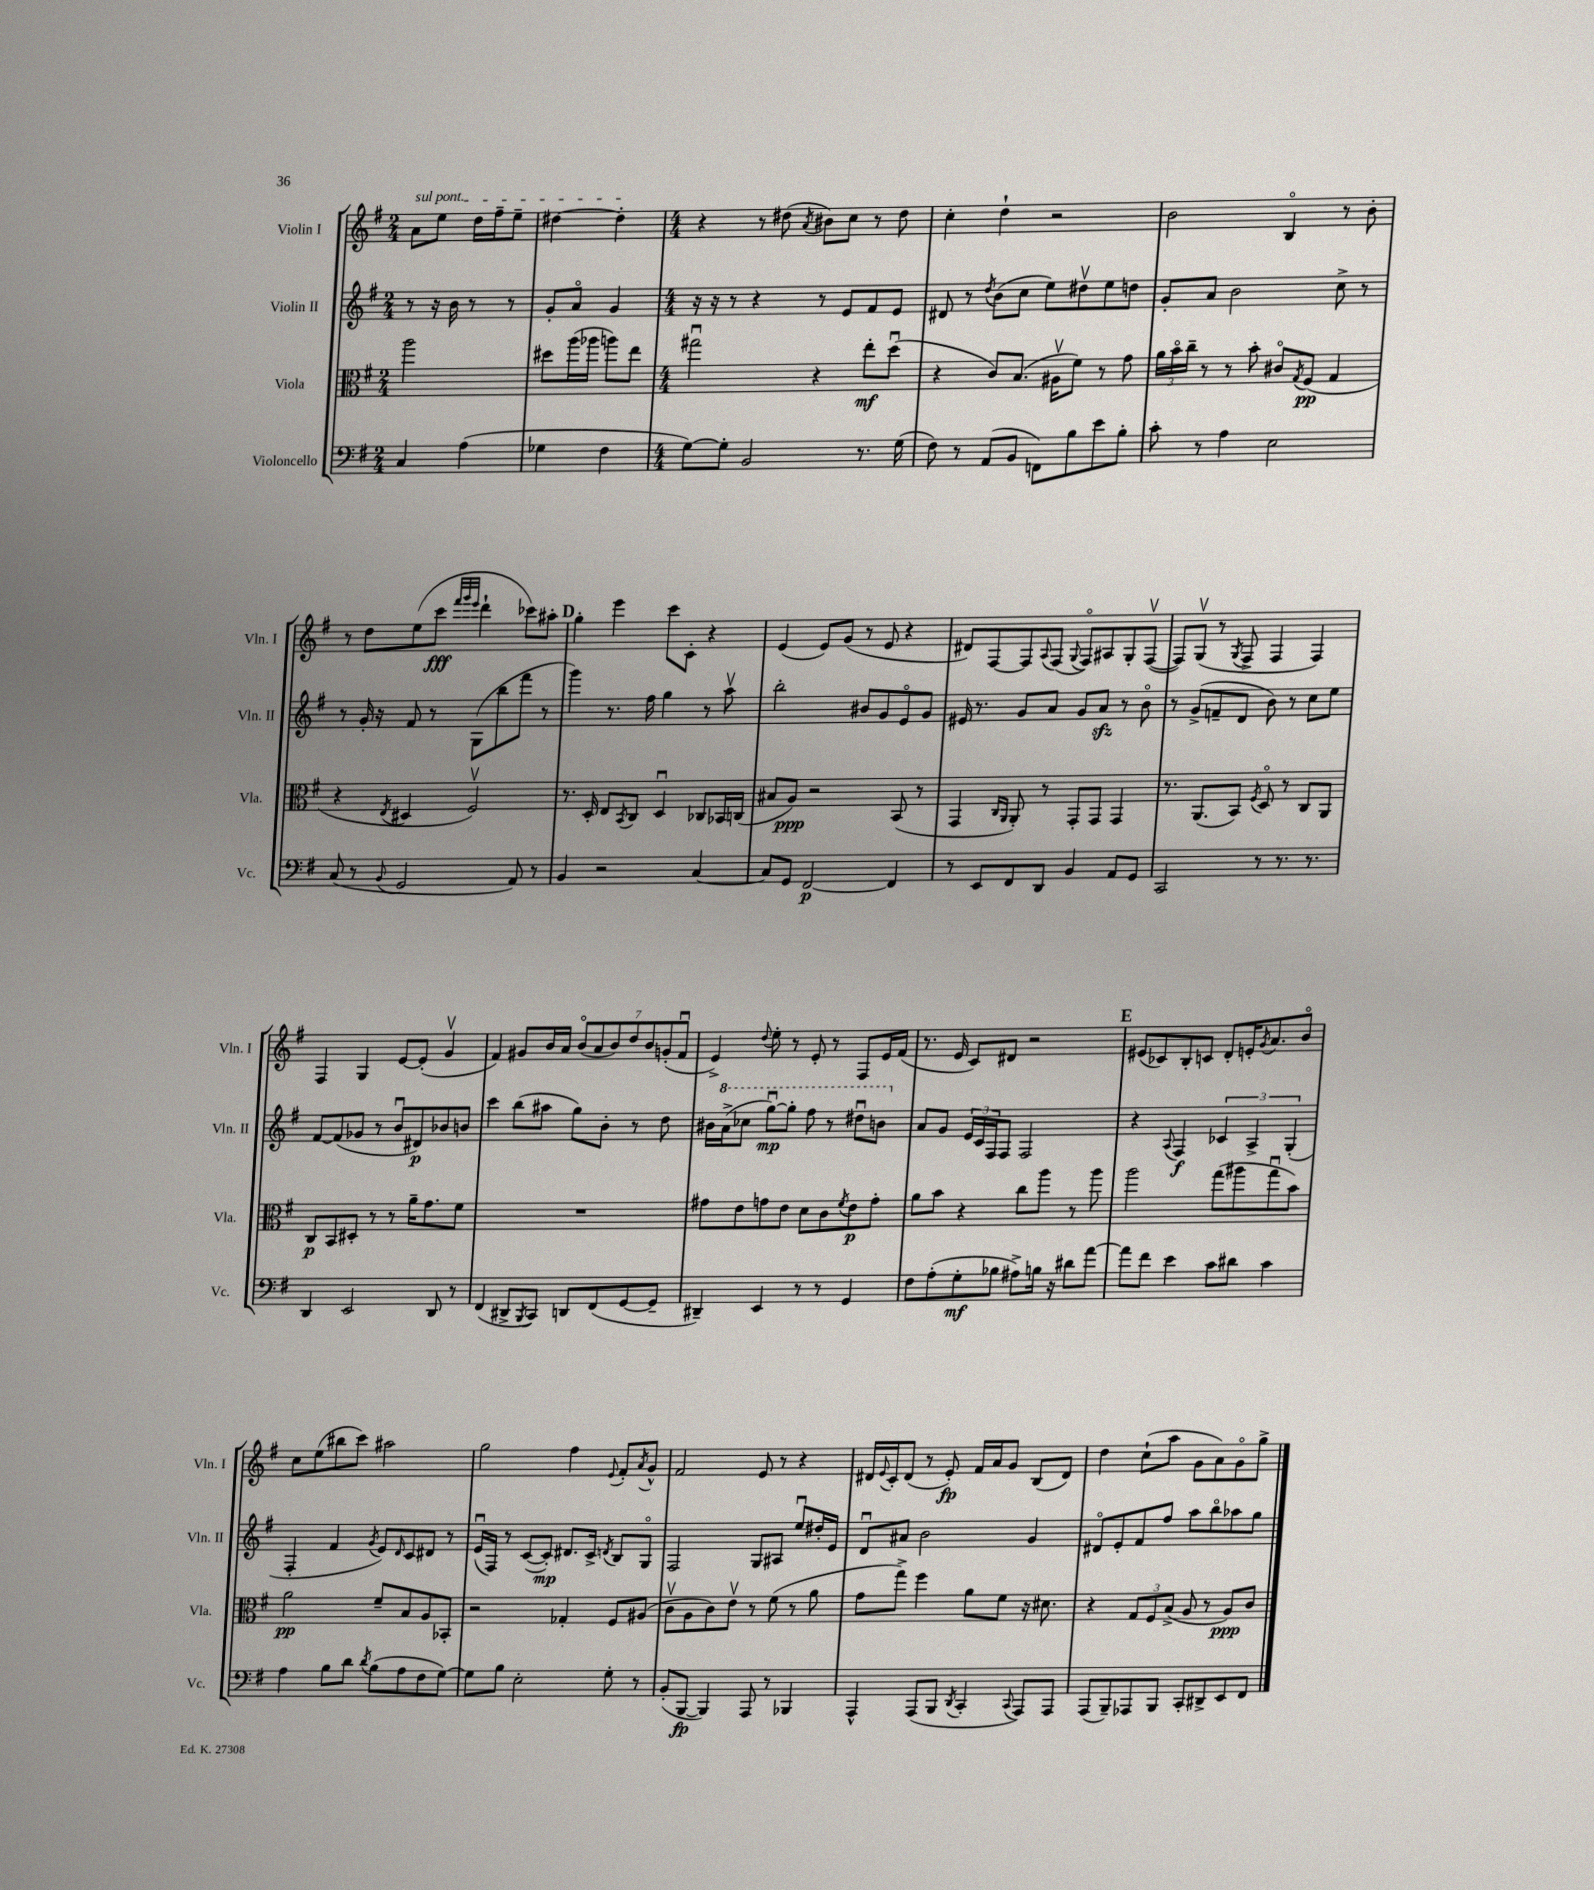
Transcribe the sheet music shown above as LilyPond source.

<<
\new StaffGroup <<
\new Staff = "s0" \with { instrumentName = "Violin I" shortInstrumentName = "Vln. I" } {
    \clef treble \key g \major \numericTimeSignature \time 2/4
    \once \override TextSpanner.bound-details.left.text = \markup { \italic "sul pont." } a'8\startTextSpan e''8 d''16 fis''16-- e''8-- |
    dis''4~ dis''4-.\stopTextSpan |
    \numericTimeSignature \time 4/4 r4 r8 dis''8( \acciaccatura { a'8 } bis'8) c''8 r8 dis''8 |
    c''4-. d''4-! r2 |
    b'2 b4\flageolet r8 b'8-. |
    r8 d''8 e''8( c'''8\fff \grace { fis'''32 g'''32 e'''32 } d'''4-! ces'''8) ais''8-. |
    \mark \markup { \bold "D" } g''4-. e'''4 c'''8 c'8-. r4 |
    e'4( e'8) g'8( r8 e'8 r4 |
    dis'8) fis8~ fis8 \appoggiatura { a8 } fis8( \appoggiatura { g8 } fis8\flageolet) ais8 g8-. fis8~\upbow( |
    fis8) g8\upbow( r8 \acciaccatura { g8 } fis8-> fis4 fis4) |
    fis4 g4 e'8~ e'8-.( g'4\upbow |
    fis'4) gis'8 b'16 a'16 \tuplet 7/4 { b'8\flageolet( a'8 b'8) d''8 b'8 g'8-.( fis'8\downbow } |
    e'4->) \appoggiatura { d''8 } e''8-. r8 e'8-. r8 fis8 e'16 fis'16( |
    r8. e'16 c'8) dis'8 r2 |
    \mark \markup { \bold "E" } eis'8( ces'8) b8-. c'8 d'8-. e'16-. \acciaccatura { g'8 } a'8. b'8\flageolet |
    c''8 e''8( bis''8 c'''8) ais''2 |
    g''2 fis''4 \appoggiatura { e'8 } fis'8-. \acciaccatura { a'8 } g'8-^ |
    fis'2 e'8 r8 r4 |
    dis'16 \appoggiatura { e'8 } c'16-. dis'8( r8 e'8-.\fp) fis'16 a'16 g'8 b8( dis'8) |
    d''4 c''8-!( a''8 g'8 a'8) g'8\flageolet g''8-> \bar "|." |
}
\new Staff = "s1" \with { instrumentName = "Violin II" shortInstrumentName = "Vln. II" } {
    \clef treble \key g \major \numericTimeSignature \time 2/4
    r8 r16 b'16 r8 r8 |
    g'8-. a'8\flageolet g'4 |
    \numericTimeSignature \time 4/4 r16 r16 r8 r4 r8 e'8 fis'8 e'8 |
    dis'8 r8 \acciaccatura { d''8 } b'8( c''8 e''8) dis''8\upbow e''8 d''8 |
    g'8-. a'8 b'2 c''8-> r8 |
    r8 g'16-. r16 fis'8 r8 g8( b''8 fis'''8 r8 |
    \mark \markup { \bold "D" } g'''4) r8. fis''16 g''4 r8 a''8\upbow |
    b''2-. bis'8 g'8 e'8\flageolet g'8 |
    eis'16 r8. g'8 a'8 g'8 a'8\sfz r8 b'8\flageolet |
    r8 g'8->( f'8-- d'8 b'8) r8 c''8 e''8 |
    fis'8~ fis'8( ges'8 r8 b'8\downbow dis'8\p) bes'8 b'8 |
    c'''4 b''8( ais''8 g''8) b'8-. r8 d''8 |
    bis'16 \ottava #1 a''16->( ces'''8 g'''8~\downbow\mp) g'''8-. fis'''8 r8 dis'''8\downbow b''!8 \ottava #0 |
    a'8 g'8 \tuplet 3/2 { e'16 c'16 fis16 } fis8 fis2 |
    \mark \markup { \bold "E" } r4 \appoggiatura { a8 } fis4\f \tuplet 3/2 { ces'4 a4-> g4-.( } |
    fis4-. fis'4 \acciaccatura { g'8 } e'8) \grace { d'16 } c'8 dis'8 r8 |
    e'16\downbow( fis16) r8 c'8~( c'8-.\mp) dis'8. c'16-> \acciaccatura { d'8 } b8 g8\flageolet |
    fis2 g8 ais8 e''8\downbow dis''16-. e'16 |
    d'8\downbow ais'8 b'2 g'4 |
    dis'8\flageolet e'8-. fis'8 fis''8 a''8 b''8\flageolet aes''8 g''8 \bar "|." |
}
\new Staff = "s2" \with { instrumentName = "Viola" shortInstrumentName = "Vla." } {
    \clef alto \key g \major \numericTimeSignature \time 2/4
    a''2 |
    dis''8 a''16( aes''16 a''8) e''8 |
    \numericTimeSignature \time 4/4 gis''2\downbow r4 e''8-.\mf d''8\downbow( |
    r4 c'8) b8.( ais16\upbow fis'8) r8 g'8 |
    \tuplet 3/2 { a'16 b'16\flageolet c''16-- } r8 r8 b'8-. cis'8\flageolet \acciaccatura { g8 } fis8\pp( g4 |
    r4 \acciaccatura { e8 } dis4 fis2\upbow) |
    \mark \markup { \bold "D" } r8. d16-. e8 \acciaccatura { b,8 } c8 d4\downbow ces8 bes,16 c16( |
    bis8 a8\ppp) r2 b,8( r8 |
    g,4 \grace { c16 a,16 } a,8-.) r8 g,8-. g,8 g,4 |
    r8. a,8.( b,8) \acciaccatura { fis8 } d8\flageolet r8 c8 a,8 |
    c8\p b,8 dis8-. r8 r8 a'16-- g'8. fis'8 |
    R1 |
    gis'8 e'8 g'8 e'8 d'8 c'8 \acciaccatura { fis'8 } e'8\p g'8-. |
    a'8 b'8 r4 c''8 a''8 r8 a''8 |
    \mark \markup { \bold "E" } a''2 g''8( ais''8 g''8\downbow b'8) |
    a'2\pp fis'8-- b8 a8 bes,8-. |
    r2 ges4-. fis8 ais8( |
    c'8\upbow a8 c'8) e'8\upbow r8 fis'8( r8 a'8 |
    g'8 g''8->) fis''4 a'8 fis'8 r16 dis'8. |
    r4 \tuplet 3/2 { g8 fis8 b8->( } a8 r8 a8\ppp) c'8 \bar "|." |
}
\new Staff = "s3" \with { instrumentName = "Violoncello" shortInstrumentName = "Vc." } {
    \clef bass \key g \major \numericTimeSignature \time 2/4
    c4 a4( |
    ges4 fis4 |
    \numericTimeSignature \time 4/4 g8~) g8-. b,2 r8. g16( |
    fis8) r8 a,8( b,8 f,8) b8 e'8 b8-. |
    c'8-. r8 a4 e2 |
    c8( r8 \appoggiatura { b,8 } g,2 a,8) r8 |
    \mark \markup { \bold "D" } b,4 r2 c4~ |
    c8 g,8 fis,2~\p fis,4 |
    r8 e,8 fis,8 d,8 b,4 a,8 g,8 |
    c,2 r8 r8. r8. |
    d,4 e,2 d,8 r8 |
    fis,4( dis,8-> \acciaccatura { b,,8 } c,8) d,8 fis,8( g,8~ g,8-- |
    dis,4--) e,4 r8 r8 g,4 |
    fis8 a8-.( g8-.\mf bes8 ais8->) b16 r16 dis'8 a'8~ |
    \mark \markup { \bold "E" } a'8 fis'8 e'4 c'8 dis'8 c'4 |
    a4 b8 d'8 \acciaccatura { d'8 } b8( a8 fis8 g8~) |
    g8 b8 e2-. g8-. r8 |
    b,8-.( b,,8~\fp b,,4) a,,8 r8 bes,,4 |
    a,,4-^ a,,8( b,,8 \acciaccatura { d,8 } c,4-. \appoggiatura { c,8 } a,,8) a,,8 |
    a,,8( b,,8--) aes,,8 b,,8 c,8-. dis,8-> e,8 fis,8 \bar "|." |
}
>>
>>
\layout { \context { \Score \remove "Bar_number_engraver" } }
